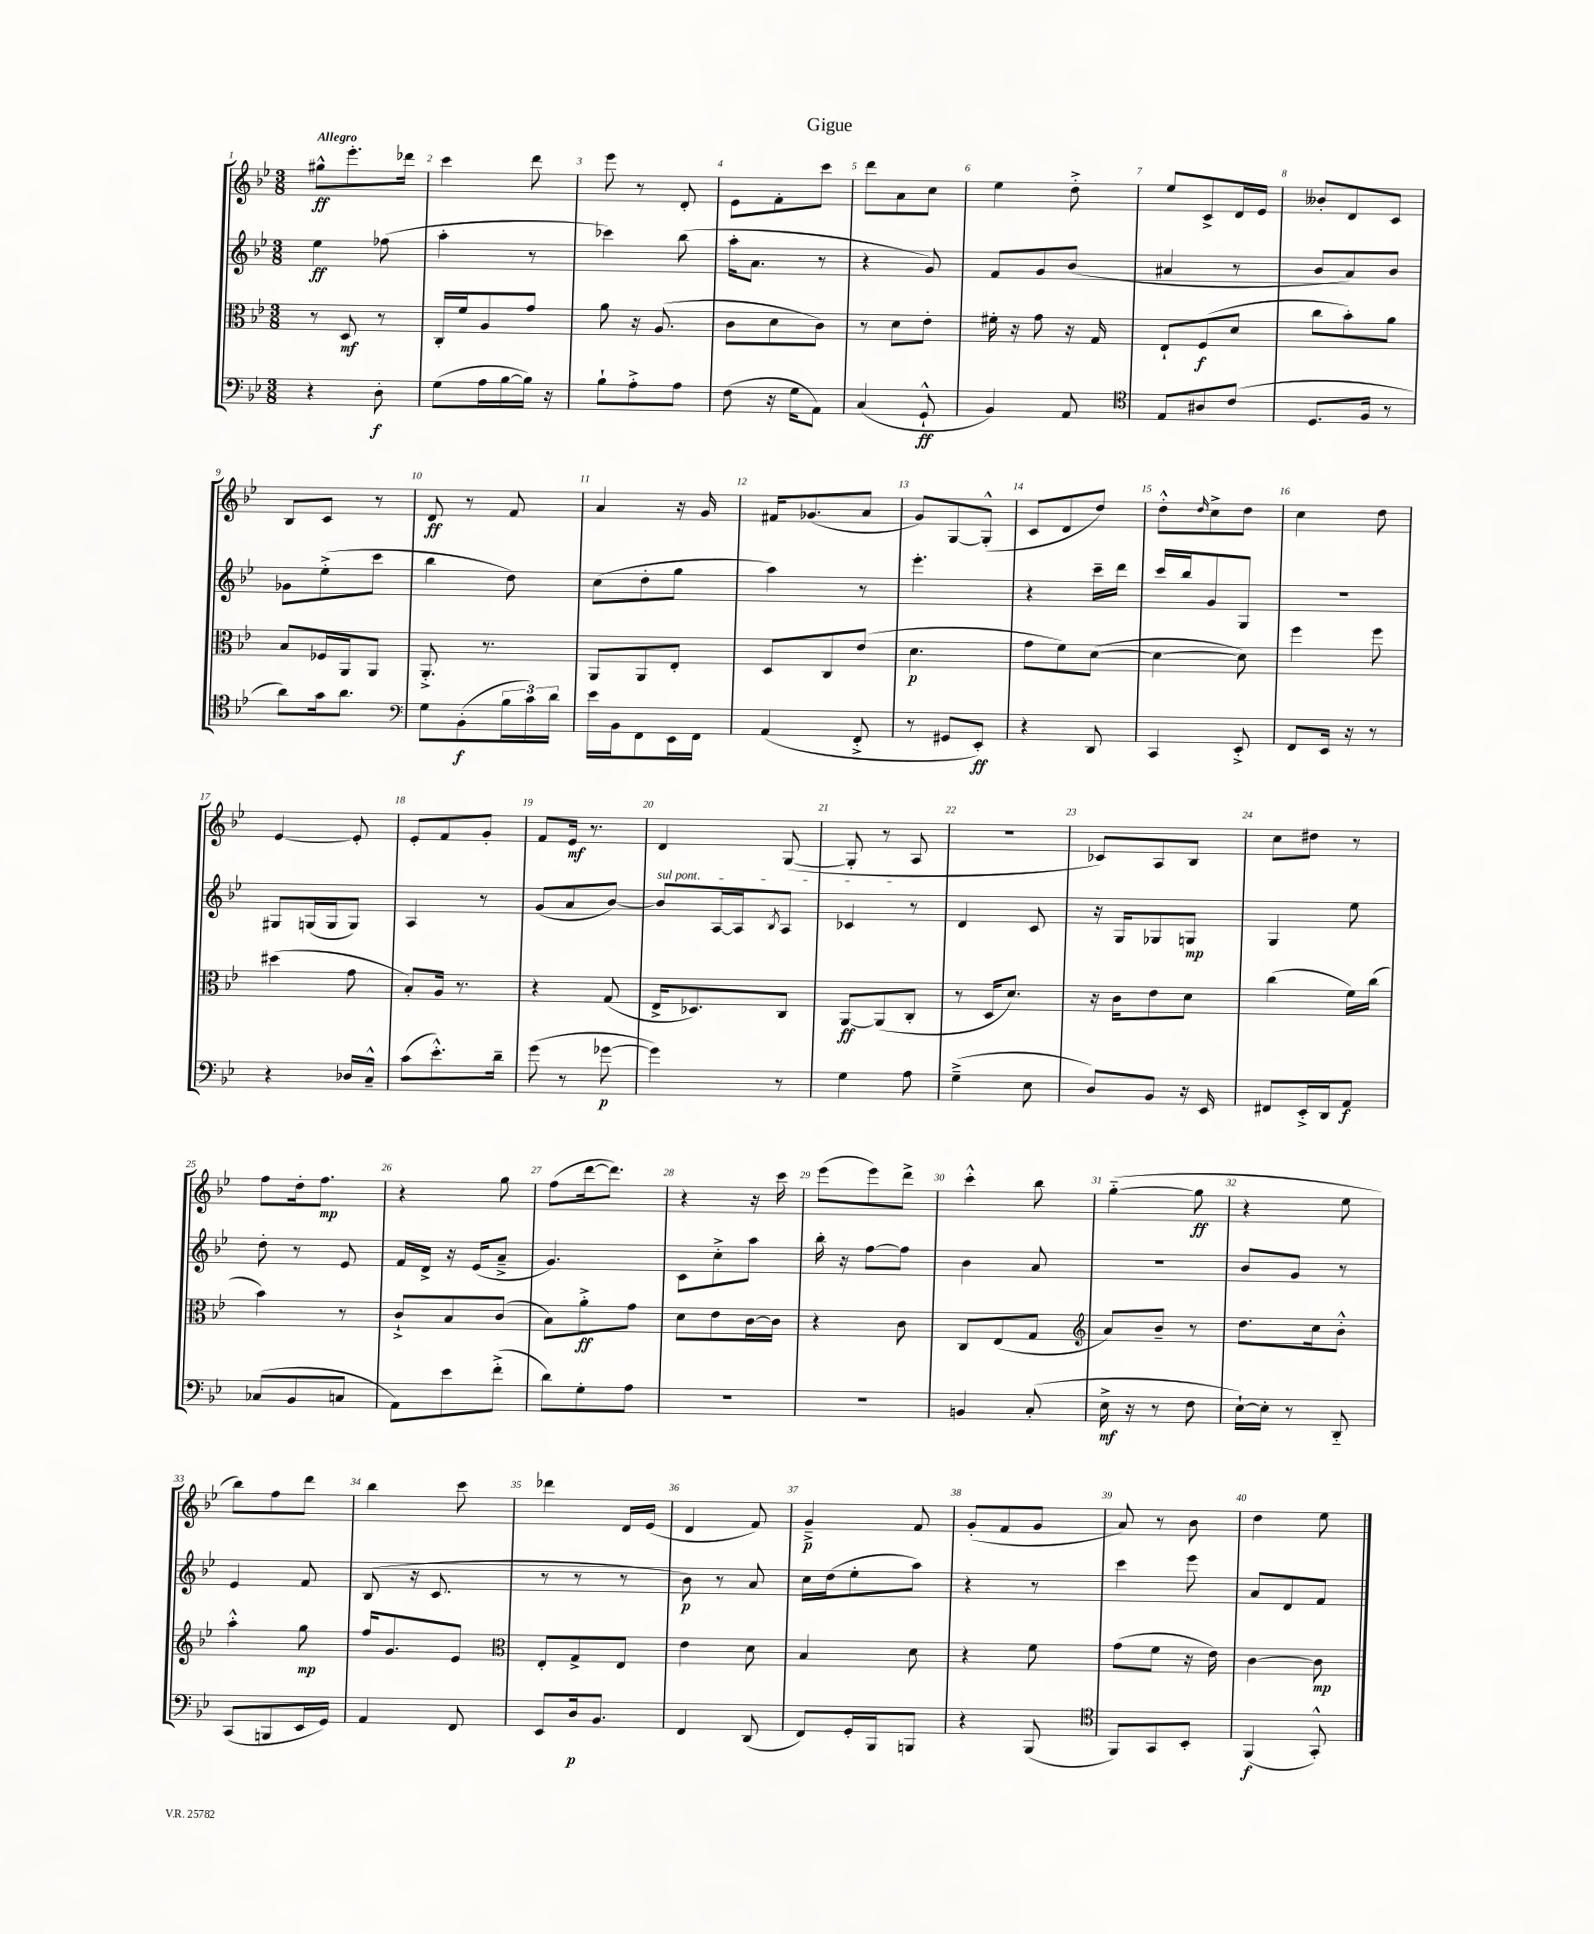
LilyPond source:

\header { title = "Gigue" }
<<
\new StaffGroup <<
\new Staff = "s0" {
    \clef treble \key bes \major \numericTimeSignature \time 3/8 \tempo "Allegro"
    gis''8-^\ff ees'''8.-. des'''16 |
    c'''4 d'''8 |
    ees'''8 r8 d'8-. |
    ees'8 f'8-. c'''8 |
    d'''8 a'8 c''8 |
    ees''4 d''8-.-> |
    ees''8 c'8-> d'16 ees'16 |
    beses'8-. d'8 c'8 |
    bes8 c'8 r8 |
    d'8\ff r8 f'8 |
    a'4 r16 g'16 |
    fis'16 ges'8.( a'8 |
    g'8) g8~ g8-.-^( |
    c'8 d'8 d''8) |
    d''8-.-^ \grace { d''16 } c''8-> d''8 |
    c''4 d''8 |
    ees'4~ ees'8-. |
    ees'8-. f'8 g'8-. |
    f'8 ees'16\mf r8. |
    d'4 g8~( |
    g8-. r8 a8 |
    r4. |
    ces'8) a8 bes8 |
    c''8 dis''8 r8 |
    f''8 d''16-. f''8.\mp |
    r4 g''8 |
    f''8( d'''16~ d'''8.) |
    r4 r16 c'''16 |
    ees'''8( ees'''8) d'''8-> |
    c'''4-.-^ bes''8 |
    g''4~-_( g''8\ff |
    r4 ees''8 |
    bes''8) f''8 d'''8 |
    bes''4 c'''8 |
    des'''4 d'16 ees'16( |
    d'4 f'8) |
    g'4--->\p f'8 |
    g'8-.( f'8 g'8 |
    a'8) r8 bes'8 |
    d''4 ees''8 \bar "|." |
}
\new Staff = "s1" {
    \clef treble \key bes \major \numericTimeSignature \time 3/8
    ees''4\ff fes''8( |
    a''4-. r8 |
    ces'''4) bes''8( |
    a''16-. a'8. r8 |
    r4 g'8) |
    f'8 g'8 bes'8( |
    ais'4 r8 |
    bes'8 a'8) bes'8 |
    ges'8 ees''8-.->( c'''8 |
    bes''4 d''8) |
    c''8( d''8-. g''8 |
    a''4) r8 |
    ees'''4.-. |
    r4 c'''16-- d'''16 |
    c'''16 bes''16 g'8 g8 |
    R4. |
    gis8 g16( g16 g8) |
    a4 r8 |
    g'8( a'8 bes'8~) |
    \once \override TextSpanner.bound-details.left.text = \markup { \italic "sul pont." } bes'8\startTextSpan a16~ a16 \acciaccatura { bes8 } a8 |
    ces'4\stopTextSpan r8 |
    d'4 c'8 |
    r16 g16 ges8 g8\mp |
    g4 ees''8 |
    d''8-. r8 ees'8 |
    f'16 d'16-> r16 ees'16( a'8---> |
    g'4.) |
    c'8 c''8-.-> a''8 |
    bes''16-. r16 f''8~ f''8 |
    bes'4 a'8 |
    R4. |
    bes'8 g'8 r8 |
    ees'4 f'8 |
    bes8( r16 c'8. |
    r8 r8 r8 |
    bes'8\p) r8 a'8 |
    c''16 d''16( ees''8-. a''8) |
    r4 r8 |
    c'''4 ees'''8 |
    a'8 d'8 f'8 \bar "|." |
}
\new Staff = "s2" {
    \clef alto \key bes \major \numericTimeSignature \time 3/8
    r8 d8\mf r8 |
    c16-. f'16 a8 g'8 |
    a'8 r16 a8.( |
    c'8 d'8 c'8) |
    r8 d'8 ees'8-. |
    fis'16-. r16 g'8 r16 g16 |
    ees8-! f8\f( d'8 |
    c''8 bes'8-.) a'8 |
    bes8 fes16 a,16 a,8 |
    a,8.-.-> r8. |
    a,8 a,8 ees8-. |
    d8 c8 ees'8( |
    d'4.\p |
    g'8 f'8) d'8~( |
    d'4~ d'8) |
    f''4 f''8 |
    dis''4( g'8 |
    bes8-.) a16 r8. |
    r4 g8( |
    ees16-> des8.) c8 |
    a,8~\ff a,8( c8-. |
    r8 d16 d'8.) |
    r16 c'16 ees'8 d'8 |
    c''4( f'16) c''16( |
    bes'4) r8 |
    c'8-!-> bes8 c'8( |
    bes8) a'8-.->\ff g'8 |
    d'8 ees'8 c'16~ c'16 |
    r4 c'8 |
    c8 ees8( g8 |
    \clef treble a'8) bes'8-- r8 |
    d''8. c''16 bes'8-.-^ |
    a''4-.-^ g''8\mp |
    f''16 g'8. ees'8 |
    \clef alto ees8-. g8-> ees8 |
    ees'4 d'8 |
    bes4 d'8 |
    r4 f'8 |
    g'8( f'8 r16 ees'16) |
    c'4~ c'8\mp \bar "|." |
}
\new Staff = "s3" {
    \clef bass \key bes \major \numericTimeSignature \time 3/8
    r4 d8-.\f |
    g8( a16 bes16~ bes16) r16 |
    bes8-! a8-.-> a8 |
    f8( r16 g16 a,8) |
    c4( g,8-!-^\ff |
    bes,4) a,8 |
    \clef tenor ees8 ais8 c'8( |
    d8. f16 r8 |
    a'8) g'16 a'8. |
    \clef bass g8 bes,8-.\f( \tuplet 3/2 { bes16 c'16) d'16 } |
    ees'16 bes,16 f,8 ees,16 f,16 |
    a,4( f,8-.-> |
    r8 gis,8 ees,8-.\ff) |
    r4 d,8 |
    c,4 ees,8-.-> |
    f,8 ees,16 r16 r8 |
    r4 des16 c16---^ |
    c'8( ees'8.-.-^) d'16-- |
    g'8( r8 ges'8~\p |
    ges'4) r8 |
    g4 a8 |
    g4--->( ees8 |
    d8) bes,8 r16 ees,16 |
    fis,8 ees,16-.-> d,16 a,8\f |
    ces8( bes,8 c8 |
    a,8) ees'8 f'8-.->( |
    d'8) g8-. a8 |
    R4. |
    R4. |
    b,4 c8-.( |
    ees16->\mf r16 r8 f8 |
    ees16~-!) ees16-. r8 d,8-_ |
    c,8( b,,8 ees,16 g,16) |
    a,4 f,8 |
    ees,8 d16\p bes,8. |
    f,4 d,8( |
    f,8) g,16-. bes,,16 b,,8 |
    r4 bes,,8( |
    \clef tenor f,8) g,8 bes,8-. |
    f,4\f( g,8-.-^) \bar "|." |
}
>>
>>
\layout { \context { \Score \override BarNumber.break-visibility = ##(#f #t #t) barNumberVisibility = #all-bar-numbers-visible } }
